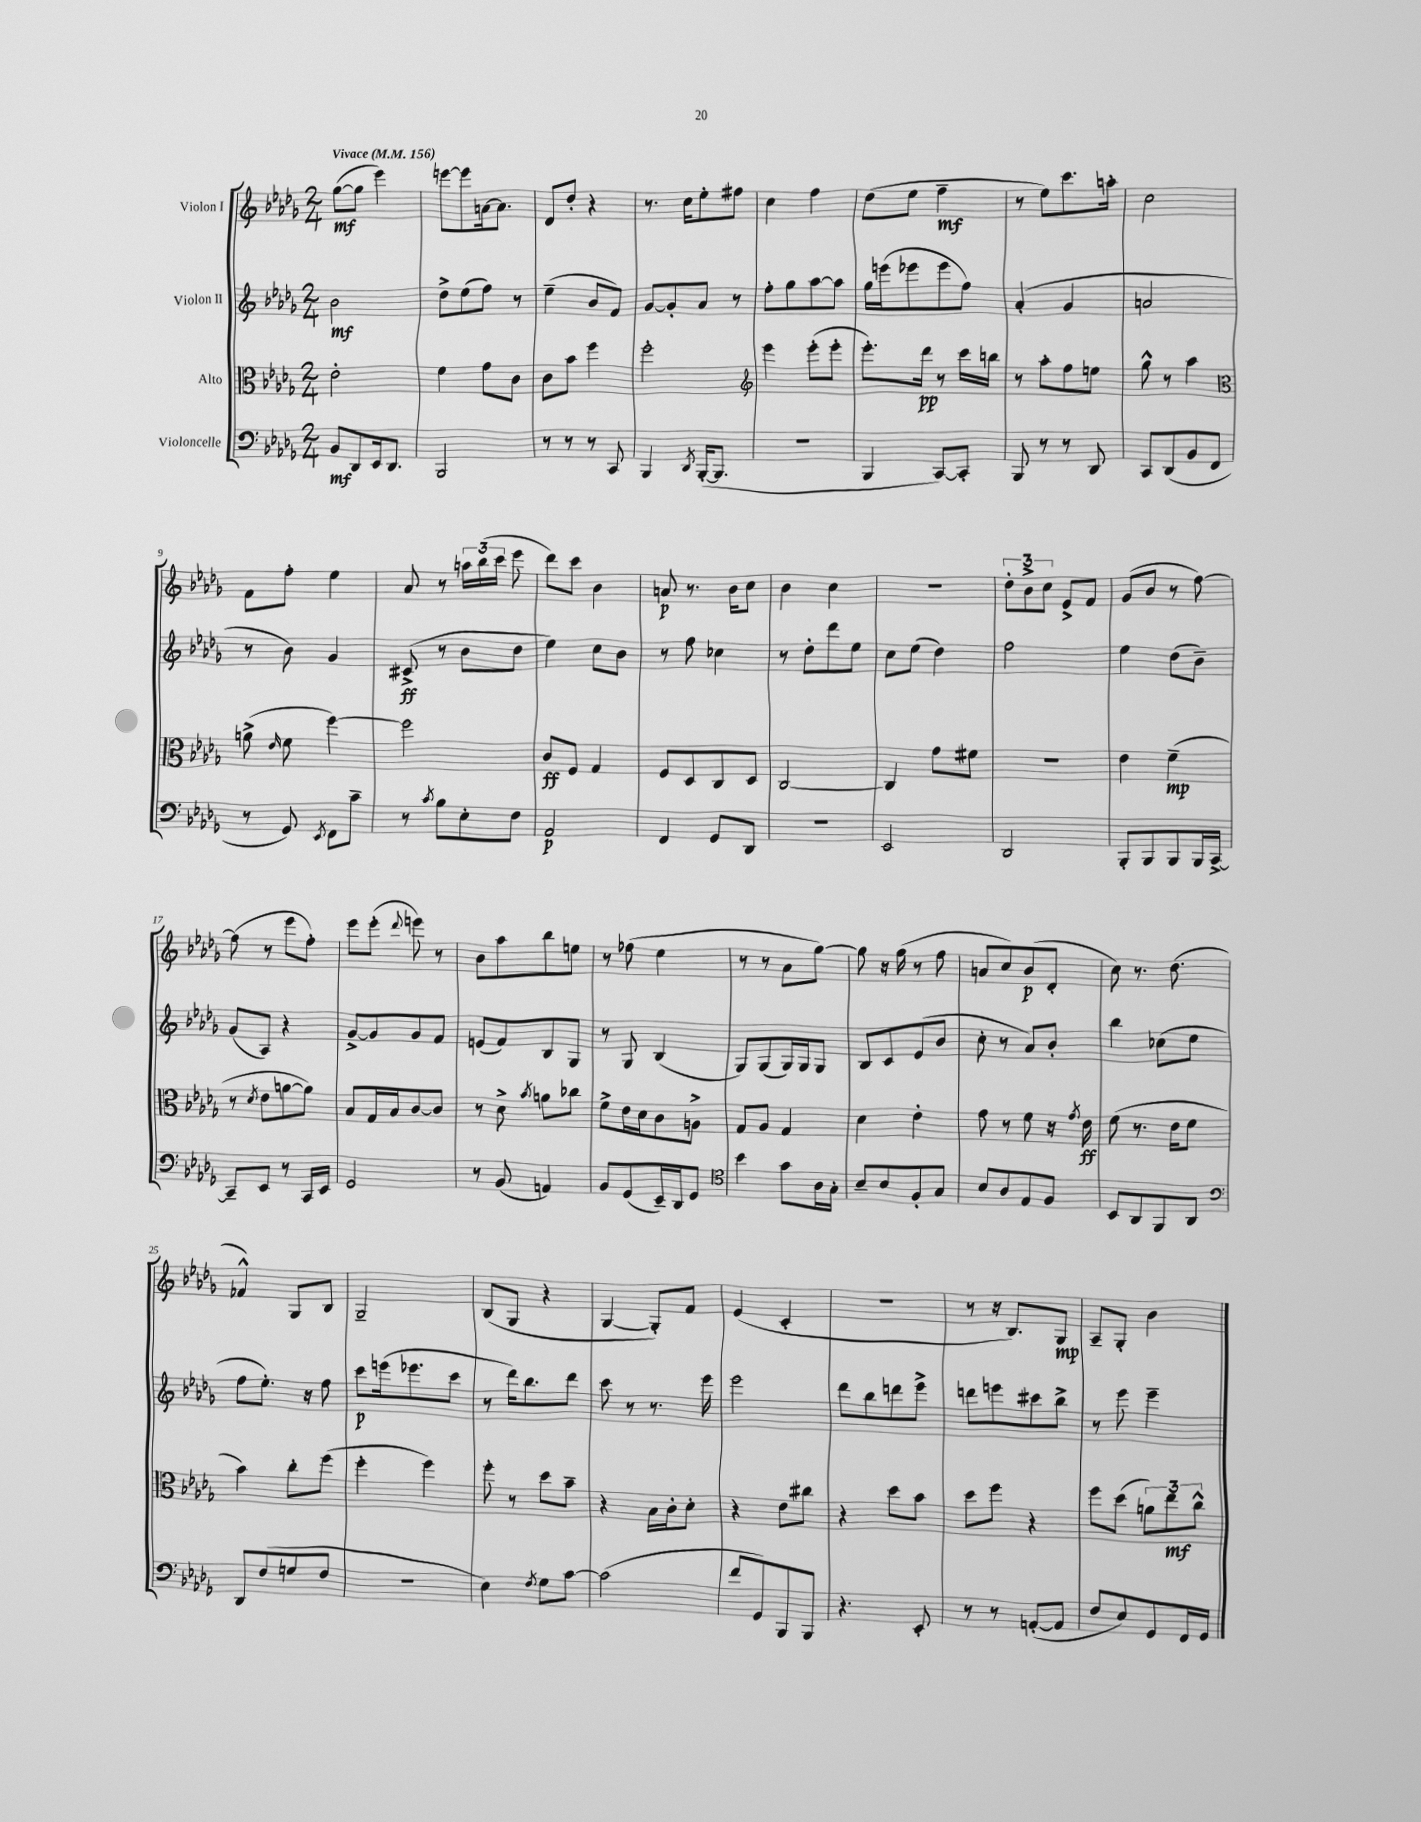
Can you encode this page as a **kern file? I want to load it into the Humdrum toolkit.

**kern	**kern	**kern	**kern
*staff4	*staff3	*staff2	*staff1
*clefF4	*clefC3	*clefG2	*clefG2
*k[b-e-a-d-g-]	*k[b-e-a-d-g-]	*k[b-e-a-d-g-]	*k[b-e-a-d-g-]
*M2/4	*M2/4	*M2/4	*M2/4
*MM156	*MM156	*MM156	*MM156
8BB-	2e-'	2b-	([8gg-
8DD-	.	.	8gg-]
16EE-	.	.	4eee-)
8.DD-	.	.	.
=	=	=	=
2BBB-	4f	8dd-^	[8eee
.	.	(8ee-	8eee]
.	8g-	8ff)	[16a
.	.	.	8.a]
.	8c	8r	.
=	=	=	=
8r	8c	(4ee-~	8d-
8r	8b-	.	8dd-'
8r	4ff	8b-	4r
8CC	.	8f)	.
=	=	=	=
4BBB-	2ff'	[8g-	8.r
.	.	8g-']	.
.	.	.	16cc
8qDD-	.	.	.
([16BBB-'	.	8a-	8ee-'
8.BBB-]	.	.	.
.	.	8r	8ff#
=	=	=	=
*	*clefG2	*	*
2r	4eee-	8ff'	4cc
.	.	8gg-	.
.	(8eee-'	[8aa-	4ff
.	8eee-'	8aa-]	.
=	=	=	=
4BBB-	8.eee-')	16gg-	(8dd-
.	.	(16eee	.
.	.	8eee-	8ee-
.	16ddd-	.	.
[8CC)	8r	8eee-	4ff~
8CC']	16ccc	8ff)	.
.	16bb	.	.
=	=	=	=
8BBB-	8r	(4a-'	8r
8r	8aa-'	.	8ee-)
8r	8ff	4g-	8.ccc
8DD-	8ee	.	.
.	.	.	16aa'
=	=	=	=
8CC	8gg-^^	2a	2cc
(8DD-	8r	.	.
8BB-	4aa-	.	.
8FF	.	.	.
=	=	=	=
*	*clefC3	*	*
8r	(8a^	8r	8f
.	16qqe-	.	.
8GG-)	8f	8b-)	8ff'
8qEE-	.	.	.
8FF	[4ff)	4g-	4ee-
8c~	.	.	.
=	=	=	=
8r	2ff]	(8c#^	8a-
8qc	.	.	.
8B-	.	8r	8r
8E-'	.	8b-	24aa
.	.	.	(24bb-
.	.	.	24ccc
8F	.	8dd-	8eee-
=	=	=	=
2AA-	8c	4ee-)	8ddd-)
.	8F	.	8ccc
.	4G-	8cc	4b-
.	.	8b-	.
=	=	=	=
4FF	8F	8r	8a
.	8D-	8ff	8.r
8GG-	8C	4cc-	.
.	.	.	16b-
8DD-	8D-	.	8cc
=	=	=	=
2r	[2C	8r	4b-
.	.	8dd-'	.
.	.	8ddd-	4cc
.	.	8ee-	.
=	=	=	=
2EE-	4C]	8cc	2r
.	.	(8ee-	.
.	8g-	4dd-)	.
.	8f#	.	.
=	=	=	=
2DD-	2r	2ff	12dd-'
.	.	.	12b-^
.	.	.	12cc
.	.	.	8e-^
.	.	.	8f
=	=	=	=
8BBB-'	4e-	4ee-	(8g-
8BBB-	.	.	8b-
8BBB-	(4f~	(8dd-	8r
16BBB-	.	8b-~)	[8ff)
[16CC^	.	.	.
=	=	=	=
8CC~]	8r	(8g-	(8ff]
.	8qd-	.	.
8EE-	8e-	8A-)	8r
8r	[8a	4r	8eee-
16CC	8a])	.	8ff')
16EE-	.	.	.
=	=	=	=
2GG-	8B-	[8g-^	8eee-
.	16G-	8g-]	(8eee-'
.	16B-	.	.
.	.	.	8qqddd-
.	[8c	8g-	8eee)
.	8c]	8f	8r
=	=	=	=
8r	8r	(8e	8b-
(8BB-	8d-^	8f)	8aa-
.	8qb-	.	.
4AA)	8a	8B-	8bb-
.	8cc-	8G-	8ee
=	=	=	=
8BB-	8f^	8r	8r
(8GG-	16e-	8G-	(8ff-
.	16d-	.	.
16EE-~)	8c	(4B-	4ee-
16DD-	.	.	.
8GG-	8A^	.	.
=	=	=	=
*clefC4	*	*	*
4b-	8G-	8G-)	8r
.	8A-	(8G-	8r
8g-	4G-	16G-)	8a-
.	.	16G-	.
16A-	.	8G-	[8gg-)
16G-'	.	.	.
=	=	=	=
8B-~	4d-	8B-	8gg-]
8B-	.	8c	16r
.	.	.	(16gg-
8F'	4e-'	(8e-	8r
8G-	.	8b-	8ff
=	=	=	=
8B-	8g-	8cc'	8a
8A-	8r	8r	8cc)
8E-	8f	8a-)	(8b-
8F	16r	8b-'	8d-'
.	8qg-	.	.
.	16e-	.	.
=	=	=	=
8BB-	(8f	4bb-	8cc)
8AA-	8.r	.	8.r
8FF	.	(8cc-	.
.	16e-	.	(8.dd-
8AA-	8f	8ee-	.
=	=	=	=
*clefF4	*	*	*
8DD-	4b-)	8ff	4f-^^)
(8F	.	8.ee-')	.
8G	8cc'	.	8G-
.	.	16r	.
8F	(8ff	8ff	8B-
=	=	=	=
2r	4ff'	8ccc	2G-~
.	.	(16eee	.
.	.	8.eee-	.
.	4ff)	.	.
.	.	8ccc	.
=	=	=	=
4E-)	8ff'	8r	(8B-
.	8r	16ddd-)	8G-
.	.	8.bb-	.
8qF	.	.	.
8G-	8dd-	.	4r
[8c	8b-~	8ddd-	.
=	=	=	=
(2c]	4r	8ccc	[4G-
.	.	8r	.
.	16B-	8.r	8G-'])
.	16c'	.	.
.	8d-'	.	8f
.	.	16eee-	.
=	=	=	=
8f	4r	2eee-	(4e-
8GG-)	.	.	.
8BBB-	8e-	.	4c'
8BBB-	8cc#	.	.
=	=	=	=
4.r	4r	8ddd-	2r
.	.	8bb-	.
.	8dd-	8ddd	.
8EE-'	8b-	8eee-^	.
=	=	=	=
8r	8dd-	8ddd	8r
8r	8ff	8eee	16r
.	.	.	8.B-)
([8AA'	4r	8ccc#	.
8AA]	.	8bb-^	8G-
=	=	=	=
8F	8ff	8r	8A-~
8E-)	(8dd-	8eee-	8G-'
8GG-	12a)	4eee-~	4b-
.	12ee-	.	.
16FF	.	.	.
.	12cc^^	.	.
16GG-	.	.	.
==	==	==	==
*-	*-	*-	*-
